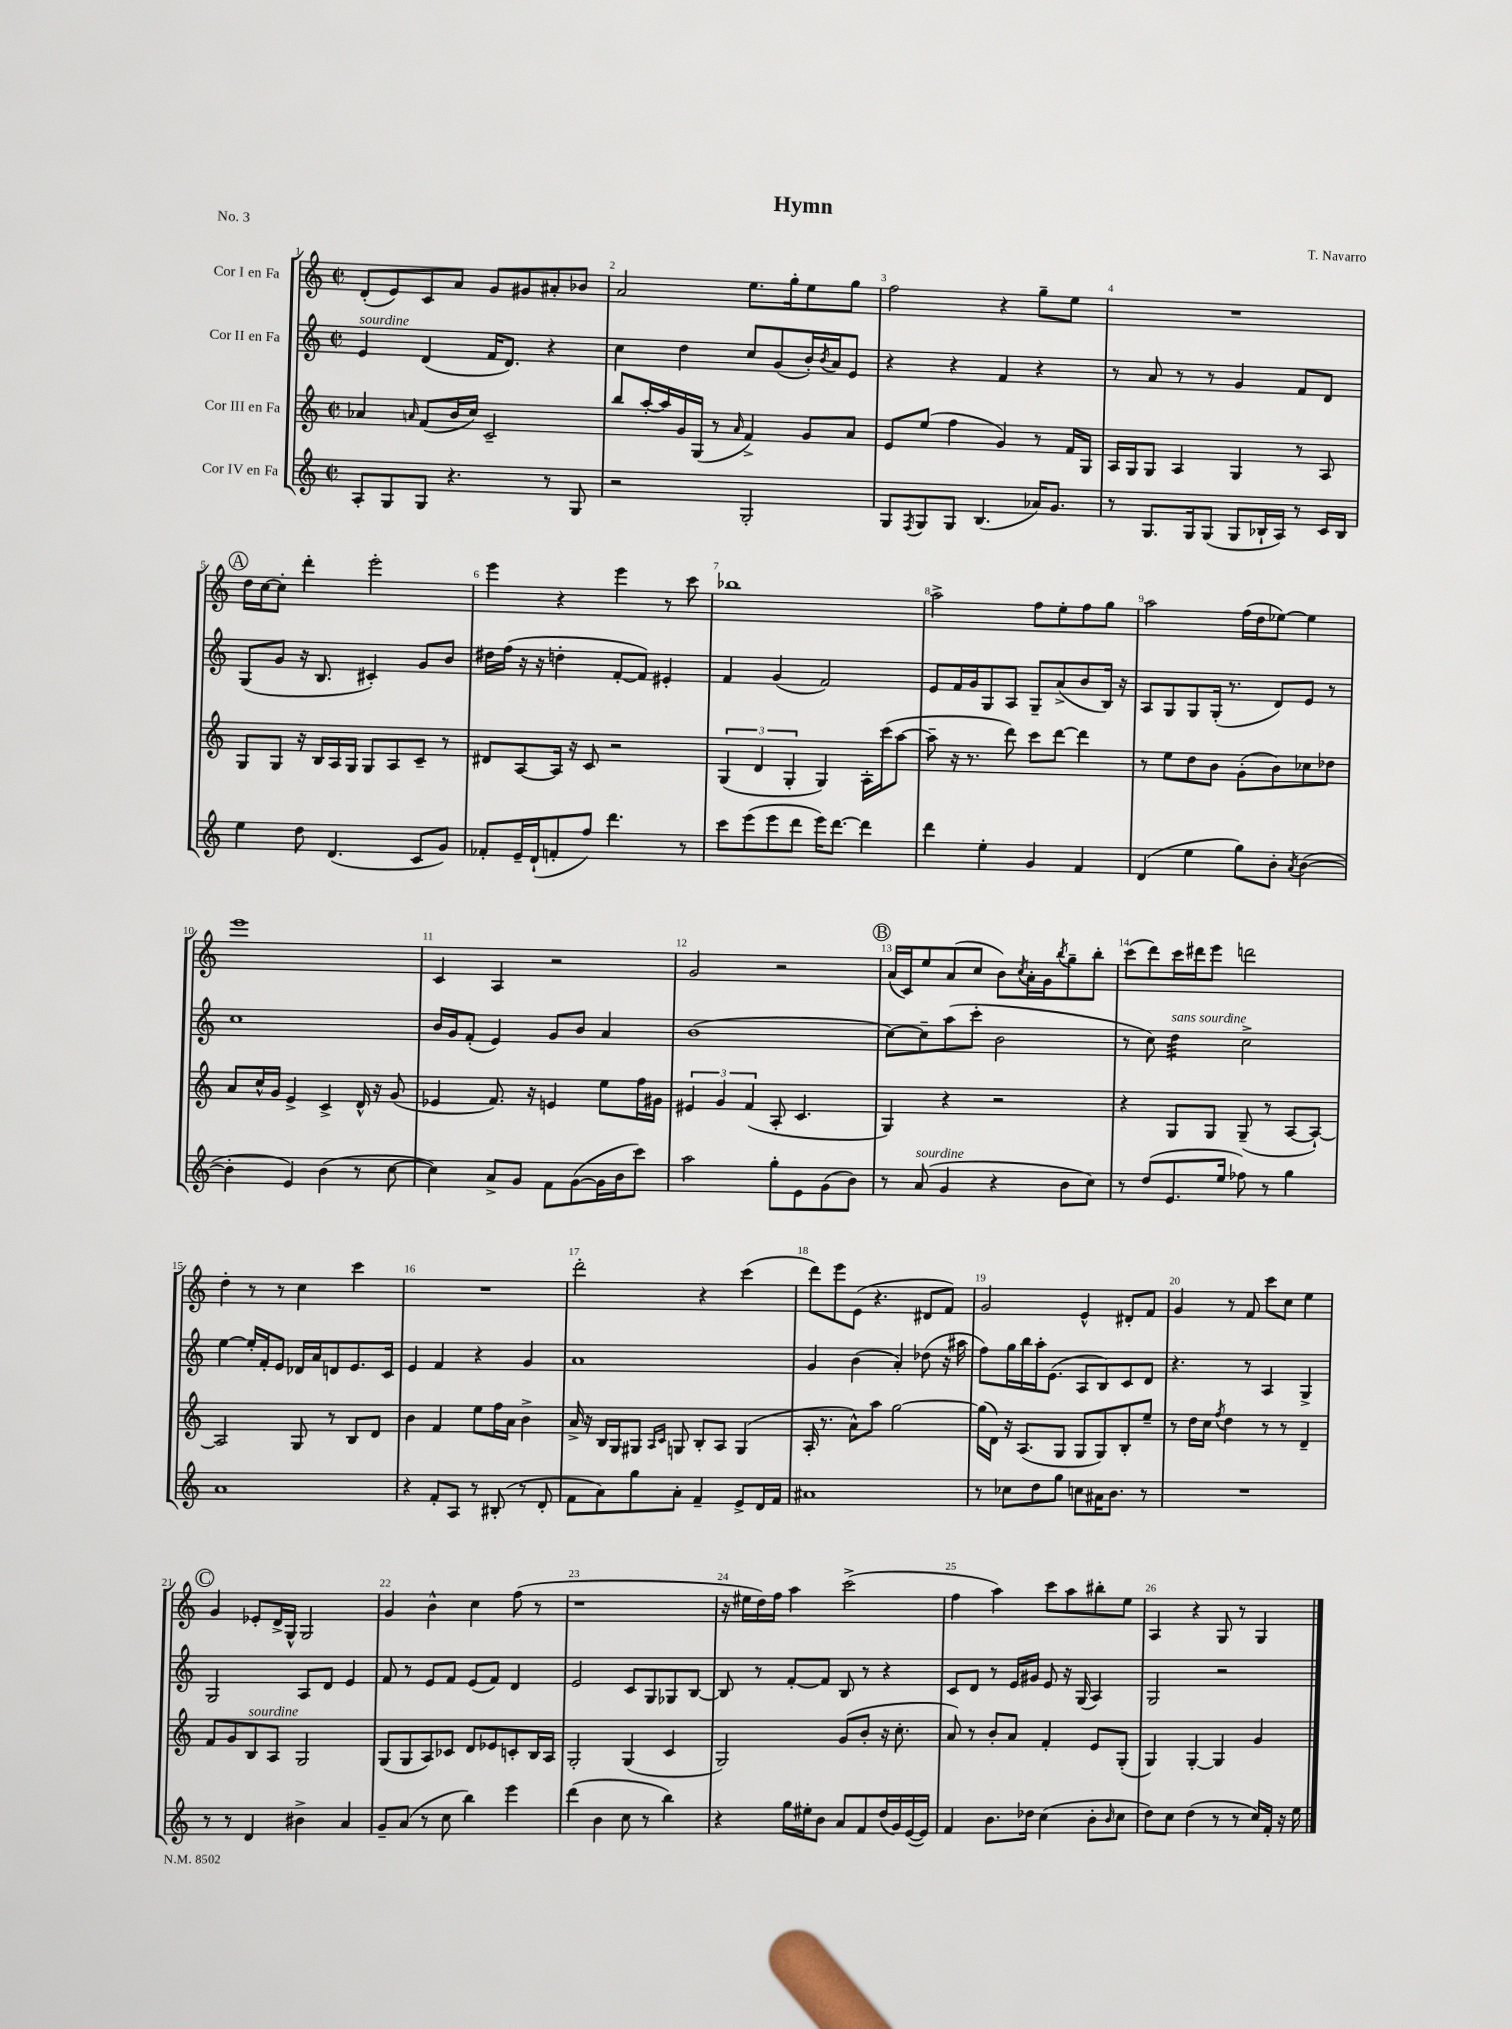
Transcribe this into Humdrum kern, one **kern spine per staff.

**kern	**kern	**kern	**kern
*part4	*part3	*part2	*part1
*staff4	*staff3	*staff2	*staff1
*I"Cor IV en Fa	*I"Cor III en Fa	*I"Cor II en Fa	*I"Cor I en Fa
*clefG2	*clefG2	*clefG2	*clefG2
*k[]	*k[]	*k[]	*k[]
*M2/2	*M2/2	*M2/2	*M2/2
*met(c|)	*met(c|)	*met(c|)	*met(c|)
=1	=1	=1	=1
!	!	!LO:TX:a:i:t=sourdine	!
8A'/L	4a-X/	4e/	(8d'/L
8G/	.	.	8e/)
.	16qqan/	.	.
8G/J	(8f/L	(4d/	8c/
4.r	16b/L	.	8a/J
.	16cc/JJ)	.	.
.	2c~/	16f/KL	8g/L
.	.	8.d/J)	.
.	.	.	8g#X/
8r	.	4r	8a#X'/
8G/	.	.	8b-X/J
=2	=2	=2	=2
2r	8bb/L	4cc\	2a/
.	[16aa'/L	.	.
.	16aa/]	.	.
.	16g/	4dd\	.
.	(16G/JJ	.	.
.	8r	.	.
.	16qqa/	.	.
2G'/	4f^/)	8cc/L	8.ee\L
.	.	(8g/	.
.	.	.	16gg'\k
.	8g/L	16b'/L)	8ee\
.	.	8qb/	.
.	.	16a/J	.
.	8a/J	8e/J	8gg\J
=3	=3	=3	=3
8G/L	8e/L	4r	2ff\
8qF/	.	.	.
8G/	(8ee/J	.	.
8G/J	4ff\	4r	.
(4.B/	.	.	.
.	4g/)	4f/	4r
16a-X/KL)	8r	4r	8gg~\L
8.g/J	.	.	.
.	16f/LL	.	8ee\J
.	16G/JJ	.	.
=4	=4	=4	=4
8r	16A/LL	8r	1r
.	16G/J	.	.
8.G/L	8G/J	8a/	.
.	4A/	8r	.
16G/k	.	.	.
(8G/J	.	8r	.
8G/L	4G/	4g/	.
16B-X`/L	.	.	.
16A/JJ)	.	.	.
8r	8r	8f/L	.
16c/LL	8A/	8d/J	.
16B-/JJ	.	.	.
!!LO:LB:g=z
!!LO:REH:place=s1:t=A
=5	=5	=5	=5
4ee\	8G/L	(8G/L	16dd\LL
.	.	.	[16cc\J
.	8G/J	8g/J	8cc'\J]
8dd\	16r	16r	4ddd'\
.	16B/LL	8.B/	.
(4.d/	16A/	.	.
.	16G/JJ	.	.
.	8G/L	4c#X'/)	2eee'\
.	8A/	.	.
8c/L	8c~/J	8g/L	.
8g/J)	8r	8b/J	.
=6	=6	=6	=6
8f-X'/L	8d#X/L	16dd#X\LL	4eee\
.	.	(16ff\JJ	.
16e~/L	[8A/	16r	.
(16d`/J	.	16r	.
8fn'/	16A/Jk]	4ddn'\	4r
.	16r	.	.
8ff/J)	8c/	.	.
4.ddd\	2r	[8f'/L	4eee\
.	.	8f/J])	.
.	.	4e#X'/	8r
8r	.	.	8ccc\
=7	=7	=7	=7
8ccc\L	(6G/	4f/	1bb-X
(8eee\	.	.	.
.	6d/	.	.
8eee\	.	(4g/	.
.	6G'/	.	.
8ddd\J	.	.	.
16eee\KL)	4G/)	2f/)	.
[8.ddd\J	.	.	.
4ddd\]	16A'\LL	.	.
.	(16ccc\J	.	.
.	[8aa\J	.	.
=8	=8	=8	=8
4ddd\	8aa~\]	8e/L	2aa^\
.	16r	16f/L	.
.	8.r	16g/J	.
4ee'\	.	8G/	.
.	8ddd\)	8A/J	.
4g/	8ccc\L	8G~/L	8ff\L
.	[8ddd\J	(8a^/	8ee'\
4f/	4ddd\]	8b/	8ff\
.	.	16B/Jk)	8gg\J
.	.	16r	.
=9	=9	=9	=9
(4d/	8r	8A/L	2aa\
.	8ee\L	8G/	.
4ee\	8dd\	8G/	.
.	8b\J	(16G'/Jk	.
.	.	8.r	.
8gg\L)	(8g'\L	.	(16ff\LL
.	.	.	16dd\J
8b'\J	8b\)	8d/L)	[8ee-X\J)
8qa/	.	.	.
([4b\	8cc-X\	8e/J	4ee-\]
.	8dd-X\J	8r	.
!!LO:LB:g=z
=10	=10	=10	=10
4b'\]	8a/L	1cc	1eee
.	16cc^^/L	.	.
.	16g/JJ	.	.
4e/)	4e^/	.	.
(4b\	4c^/	.	.
8r	16d^^/	.	.
.	16r	.	.
[8cc\	(8g/	.	.
=11	=11	=11	=11
4cc\])	4e-X/	16b/LL	4c/
.	.	16g/J	.
.	.	(8f'/J	.
8a^/L	8.f/)	4e/)	4A/
8g/J	.	.	.
.	16r	.	.
8f\L	4en/	8g/L	2r
([8g\	.	8b/J	.
16g\L]	8ee\L	4a/	.
16b\J	.	.	.
8ccc\J)	16ff\L	.	.
.	16g#X\JJ	.	.
=12	=12	=12	=12
2aa\	6e#X/	(1b	2g/
.	6g/	.	.
.	(6f/	.	.
8gg'\L	8A'/	.	2r
8e\	4.c/	.	.
(8g\	.	.	.
8b\J)	.	.	.
!!LO:REH:place=s1:t=B
=13	=13	=13	=13
8r	4G/)	[8cc\L)	(16a/LL
.	.	.	16c/J)
!LO:TX:a:i:t=sourdine	!	!	!
(8a/	.	8cc~\]	8ee/
4g/	4r	(8aa\	(8a/
.	.	8ccc'\J	8cc/J
4r	2r	2b\	8b\L)
.	.	.	8qcc/
.	.	.	16a'\L
.	.	.	16g\J
.	.	.	8qbb/
8b\L	.	.	8gg~\
8cc\J)	.	.	8bb'\J
=14	=14	=14	=14
8r	4r	8r	(8ccc\L
(8dd/L	.	8cc\)	8ddd\)
!	!	!LO:TX:a:i:t=sans sourdine	!
*	*	*tremolo	*
8.e/	8G/L	32dd\LLL	16ccc\L
.	.	32dd\	.
.	.	32dd\	16ddd#X\J
.	.	32dd\	.
.	8G/J	32dd\	8eee\J
.	.	32dd\	.
16ee/Jk	.	32dd\	.
.	.	32dd\JJJ	.
*	*	*Xtremolo	*
8ff-X\)	(8G~/	2cc^\	2dddn\
8r	8r	.	.
4gg\	[8A/L	.	.
.	8A`/J_)	.	.
!!LO:LB:g=z
=15	=15	=15	=15
1a	2A/]	[4ee\	4dd'\
.	.	16ee'/LL]	8r
.	.	16f'/J	.
.	.	8e/J	8r
.	8G/	16d-X/LL	4cc\
.	.	16a/J	.
.	8r	8dn/	.
.	8B/L	8.e/	4ccc\
.	8d/J	.	.
.	.	16c/Jk	.
=16	=16	=16	=16
4r	4b\	4e/	1r
8f'/L	4f/	4f/	.
8A/J	.	.	.
8r	8ee\L	4r	.
(8B#X'/	16ff\L	.	.
.	16a\JJ	.	.
8r	4b^\	4g/	.
8d'/	.	.	.
=17	=17	=17	=17
8f\L	16a^/	1a	2ddd'\
.	16r	.	.
8a\)	16B/LL	.	.
.	16G/J	.	.
8gg\	8G#X/J	.	.
.	16qqA/LL	.	.
.	16qqc/JJ	.	.
8a'\J	8Gn/	.	.
4f~/	8B'/L	.	4r
.	8A/J	.	.
8e^/L	(4G/	.	(4ccc\
16d/L	.	.	.
16f/JJ	.	.	.
=18	=18	=18	=18
1a#X	16A'/	4g/	8ddd\L)
.	8.r	.	.
.	.	.	8eee\
.	8a^^\L)	(4b\	(8e\J
.	8aa\J	.	4.r
.	[2gg\	4a'/)	.
.	.	(8dd-X\	8d#X/L
.	.	16r	8f/J)
.	.	16aa#X\	.
=19	=19	=19	=19
8r	(16gg\LL]	8ff\L)	2g/
.	16d\JJ)	.	.
8cc-X\L	16r	16gg\L	.
.	(8.A/L	16bb\	.
8dd\	.	16aa'\J	.
.	.	(8.e\J	.
8gg\J	8G/J	.	.
8ccn\L	8G/L	8A/L	4e^^/
16a#X\K	8G/)	8B/)	.
8.b\J	.	.	.
.	8B'/	8c/	8d#X'/L
8r	8ee~/J	8d/J	8f/J
=20	=20	=20	=20
1r	8r	4.r	4g/
.	16dd\LL	.	.
.	16cc\JJ	.	.
.	8qff/	.	.
.	4dd\	.	8r
.	.	8r	8f/
.	8r	4A/	8ccc\L
.	8r	.	8cc\J
.	4d~/	4G^/	4ee\
!!LO:LB:g=z
!!LO:REH:place=s1:t=C
=21	=21	=21	=21
8r	8f/L	2G/	4g/
8r	8g/	.	.
!	!LO:TX:a:i:t=sourdine	!	!
4d/	8B/	.	8e-X'/L
.	8A/J	.	16d^/L
.	.	.	16G^^/JJ
4b#X^\	2G/	8A/L	2G/
.	.	8d/J	.
4a/	.	4e/	.
=22	=22	=22	=22
8g~/L	(8G/L	8f/	4g/
(8a/J	8G/	8r	.
8r	8A/)	8e/L	4b^^\
8cc\	8c-X/J	8f/J	.
4bb\)	8d/L	(8e/L	4cc\
.	8e-X/	8f/J)	.
4eee\	8cn'/	4d/	(8ff\
.	16B/L	.	8r
.	16A/JJ	.	.
=23	=23	=23	=23
(4ddd\	2G'/	2e/	1r
4b\	.	.	.
8cc\	(4G/	8c/L	.
8r	.	8G/	.
4bb\)	4c/	8G-X/	.
.	.	[8B/J	.
=24	=24	=24	=24
4r	2G/)	8B/]	16r
.	.	.	16ee#X\LL
.	.	8r	16dd\)
.	.	.	16ff\JJ
16gg\LL	.	[8f'/L	4aa\
16ee#X'\J	.	.	.
8b\J	.	8f/J]	.
8a/L	(8g/L	8B/	(2ccc^\
8f/	8b'/J	8r	.
(16dd/L	16r	4r	.
16g/)	8.cc'\	.	.
([16e/	.	.	.
16e/JJ])	.	.	.
=25	=25	=25	=25
4f/	8a/)	8c/L	4ff\
.	8r	8d/J	.
8.b\L	8b'/L	8r	4aa\)
.	8a/J	16e/LL	.
16dd-X\Jk	.	16g#X/JJ	.
(4cc\	4f'/	8e/	8ccc\L
.	.	16r	8aa\
.	.	(16G/	.
8b'\L	8e/L	4A/)	8bb#X'\
16qqb/	.	.	.
8cc\J	(8G'/J	.	8ee\J
=26	=26	=26	=26
8dd\L)	4G/)	2G/	4A/
8cc\J	.	.	.
(4dd\	[4G'/	.	4r
8r	4G/]	2r	8G/
8r	.	.	8r
16cc/LL)	4g/	.	4G/
16f'/JJ	.	.	.
16r	.	.	.
16ee\	.	.	.
==	==	==	==
*-	*-	*-	*-
